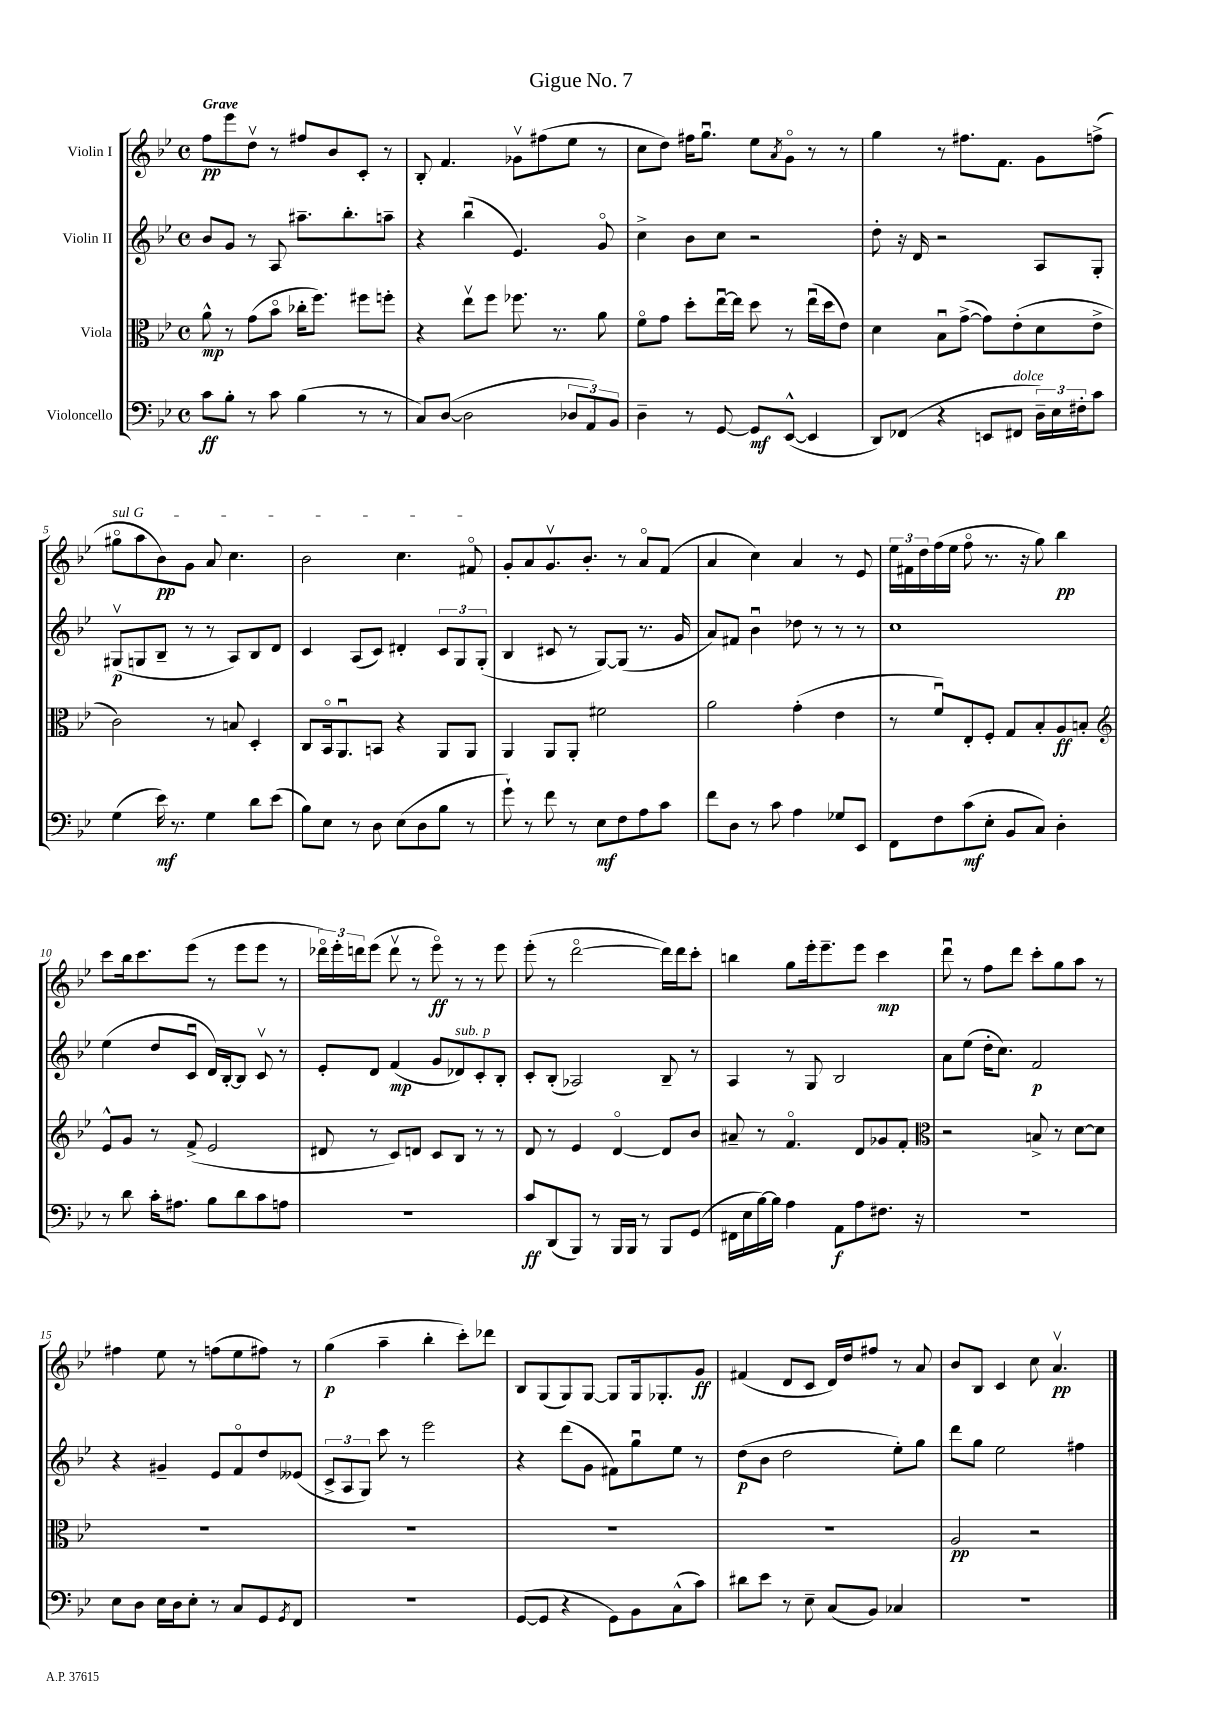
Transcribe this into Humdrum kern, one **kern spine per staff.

**kern	**dynam	**kern	**dynam	**kern	**dynam	**kern	**dynam
*part4	*part4	*part3	*part3	*part2	*part2	*part1	*part1
*staff4	*staff4	*staff3	*staff3	*staff2	*staff2	*staff1	*staff1
*I"Violoncello	*	*I"Viola	*	*I"Violin II	*	*I"Violin I	*
*clefF4	*	*clefC3	*	*clefG2	*	*clefG2	*
*k[b-e-]	*	*k[b-e-]	*	*k[b-e-]	*	*k[b-e-]	*
*M4/4	*	*M4/4	*	*M4/4	*	*M4/4	*
*met(c)	*	*met(c)	*	*met(c)	*	*met(c)	*
=1	=1	=1	=1	=1	=1	=1	=1
!	!	!	!	!	!	!LO:TX:a:B:t=Grave	!
8c\L	ff	8a^^\	mp	8b-/L	.	8ff\L	pp
8B-'\J	.	8r	.	8g/J	.	8eee-\	.
8r	.	(8g\L	.	8r	.	8ddv\J	.
8c\	.	8b-\J	.	8A/	.	8r	.
(4B-\	.	16cc-X'\KL	.	8.aa#X~\L	.	8ff#X/L	.
.	.	8.ff\J)	.	.	.	.	.
.	.	.	.	.	.	8b-/	.
.	.	.	.	8.bb-'\	.	.	.
8r	.	8ff#X\L	.	.	.	8c'/J	.
8r	.	8ffn'\J	.	8aan~\J	.	8r	.
=2	=2	=2	=2	=2	=2	=2	=2
8C/L)	.	4r	.	4r	.	8B-'/	.
([8D/J	.	.	.	.	.	4.f/	.
2D\]	.	8ee-v\L	.	(4bb-u\	.	.	.
.	.	8ff\J	.	.	.	.	.
.	.	8.ff-X\	.	4.e-/)	.	8g-Xv\L	.
.	.	.	.	.	.	(8ff#X\	.
.	.	8.r	.	.	.	.	.
12D-X/L	.	.	.	.	.	8ee-\J	.
12AA/)	.	.	.	.	.	.	.
.	.	8a\	.	8g/	.	8r	.
12BB-/J	.	.	.	.	.	.	.
=3	=3	=3	=3	=3	=3	=3	=3
4D~\	.	8f\L	.	4cc^\	.	8cc\L	.
.	.	8g\J	.	.	.	8dd\J)	.
8r	.	8dd'\L	.	8b-\L	.	16ff#X\KL	.
.	.	.	.	.	.	8.ggu\J	.
[8GG/	.	[16ee-u\L	.	8cc\J	.	.	.
.	.	16ee-\JJ]	.	.	.	.	.
8GG/L]	mf	8dd\	.	2r	.	8ee-\L	.
.	.	.	.	.	.	8qa/	.
([8EE-^^/J	.	8r	.	.	.	8g\J	.
4EE-/]	.	(16ee-u\LL	.	.	.	8r	.
.	.	16dd\J	.	.	.	.	.
.	.	8e-\J)	.	.	.	8r	.
=4	=4	=4	=4	=4	=4	=4	=4
8DD/L)	.	4d\	.	8dd'\	.	4gg\	.
(8FF-X/J	.	.	.	16r	.	.	.
.	.	.	.	16d/	.	.	.
4r	.	8B-u\L	.	2r	.	8r	.
.	.	([8g^\J	.	.	.	8.ff#X\L	.
8EEn/L	.	8g\L])	.	.	.	.	.
.	.	.	.	.	.	8.f\J	.
!LO:TX:a:i:t=dolce	!	!	!	!	!	!	!
8FF#X/J	.	(8e-'\	.	.	.	.	.
24D~\LL)	.	8d\	.	8A/L	.	8g\L	.
24E-\	.	.	.	.	.	.	.
24F#X'\J	.	.	.	.	.	.	.
8c\J	.	8e-^\J	.	8G'/J	.	(8ffn^\J	.
!!LO:LB:g=z
=5	=5	=5	=5	=5	=5	=5	=5
!	!	!	!	!	!	!LO:TX:a:i:t=sul G	!
(4G\	.	2c\)	.	(8G#Xv/L	p	8gg#X\L	.
.	.	.	.	8Gn/	.	8aa\	.
16e-\)	mf	.	.	8B-~/J	.	8b-\)	pp
8.r	.	.	.	.	.	.	.
.	.	.	.	8r	.	8g\J	.
4G\	.	8r	.	8r	.	8a/	.
.	.	8Bn/	.	8A/L)	.	4.cc\	.
8d\L	.	4D'/	.	8B-/	.	.	.
(8e-\J	.	.	.	8d/J	.	.	.
=6	=6	=6	=6	=6	=6	=6	=6
8B-\L)	.	8C/L	.	4c/	.	2b-\	.
8E-\J	.	16BB-/k	.	.	.	.	.
.	.	8.AAu/	.	.	.	.	.
8r	.	.	.	(8A/L	.	.	.
8D\	.	8BBn/J	.	8c/J)	.	.	.
(8E-\L	.	4r	.	4d#X'/	.	4.cc\	.
8D\	.	.	.	.	.	.	.
8B-\J	.	8AA/L	.	12c/L	.	.	.
.	.	.	.	12G/	.	.	.
8r	.	8AA/J	.	.	.	8f#X/	.
.	.	.	.	(12G'/J	.	.	.
=7	=7	=7	=7	=7	=7	=7	=7
8g`\)	.	4AA/	.	4B-/	.	8g'/L	.
8r	.	.	.	.	.	8a/	.
8f\	.	8AA/L	.	8c#X/	.	8.gv/	.
8r	.	8AA'/J	.	8r	.	.	.
.	.	.	.	.	.	8.b-'/J	.
8E-\L	mf	2f#X\	.	[8G/L)	.	.	.
8F\	.	.	.	(8G/J]	.	8r	.
8A\	.	.	.	8.r	.	8a/L	.
8c\J	.	.	.	.	.	(8f/J	.
.	.	.	.	16g/	.	.	.
=8	=8	=8	=8	=8	=8	=8	=8
8f\L	.	2a\	.	8a/L)	.	4a/	.
8D\J	.	.	.	8f#X/J	.	.	.
8r	.	.	.	4b-u\	.	4cc\)	.
8c\	.	.	.	.	.	.	.
4A\	.	(4g'\	.	8dd-X\	.	4a/	.
.	.	.	.	8r	.	.	.
8G-X/L	.	4e-\	.	8r	.	8r	.
8EE-/J	.	.	.	8r	.	8e-/	.
=9	=9	=9	=9	=9	=9	=9	=9
8FF\L	.	8r	.	1cc	.	24ee-\LL	.
.	.	.	.	.	.	24f#X\	.
.	.	.	.	.	.	24dd\	.
8F\	.	8fu/L)	.	.	.	(16ff\	.
.	.	.	.	.	.	16ee-\JJ	.
(8c\	mf	8E-'/	.	.	.	8ff\	.
8E-'\J	.	8F'/J	.	.	.	8.r	.
8BB-/L	.	8G/L	.	.	.	.	.
.	.	.	.	.	.	16r	.
8C/J)	.	8B-'/	.	.	.	8gg\)	.
4D'\	.	8A/	ff	.	.	4bb-\	pp
.	.	8Bn'/J	.	.	.	.	.
!!LO:LB:g=z
=10	=10	=10	=10	=10	=10	=10	=10
*	*	*clefG2	*	*	*	*	*
8r	.	8e-^^/L	.	(4ee-\	.	8ccc\L	.
8d\	.	8g/J	.	.	.	16bb-\k	.
.	.	.	.	.	.	8.ccc\	.
16c'\KL	.	8r	.	8dd/L	.	.	.
8.A#X\J	.	.	.	.	.	.	.
.	.	(8f^/	.	8cu/J	.	(8eee-\J	.
8B-\L	.	2e-/	.	16d/LL)	.	8r	.
.	.	.	.	[16B-'/J	.	.	.
8d\	.	.	.	8B-/J]	.	8eee-\L	.
8c\	.	.	.	8cv/	.	8eee-\J	.
8An\J	.	.	.	8r	.	8r	.
=11	=11	=11	=11	=11	=11	=11	=11
1r	.	8d#X/	.	8e-'/L	.	24ddd-X\LL)	.
.	.	.	.	.	.	24eee-'\	.
.	.	.	.	.	.	24dddn\J	.
.	.	8r	.	8d/J	.	(8eee-\J	.
.	.	8c/L)	.	(4f/	mp	8dddv\	.
.	.	8dn/J	.	.	.	8r	.
.	.	8c/L	.	8g/L	.	8eee-\)	ff
!	!	!	!	!LO:TX:a:i:t=sub. p	!	!	!
.	.	8B-/J	.	8d-X/)	.	8r	.
.	.	8r	.	8c'/	.	8r	.
.	.	8r	.	8B-'/J	.	8eee-\	.
=12	=12	=12	=12	=12	=12	=12	=12
8c/L	ff	8d/	.	8c'/L	.	(8eee-'\	.
(8DD/	.	8r	.	(8B-'/J	.	8r	.
8BBB-/J)	.	4e-/	.	2A-X/)	.	[2ddd\	.
8r	.	.	.	.	.	.	.
16BBB-/LL	.	[4d/	.	.	.	.	.
16BBB-/JJ	.	.	.	.	.	.	.
8r	.	.	.	.	.	.	.
8BBB-/L	.	8d/L]	.	8B-~/	.	16ddd\LL])	.
.	.	.	.	.	.	16ddd\J	.
(8GG/J	.	8b-/J	.	8r	.	8ccc'\J	.
=13	=13	=13	=13	=13	=13	=13	=13
16FF#X\LL	.	8a#X~/	.	4A/	.	4bbn\	.
16E-\	.	.	.	.	.	.	.
[16B-\)	.	8r	.	.	.	.	.
16B-\JJ]	.	.	.	.	.	.	.
4A\	.	4.f/	.	8r	.	8gg\L	.
.	.	.	.	8G/	.	16eee-'\k	.
.	.	.	.	.	.	8.eee-~\	.
8AA\L	f	.	.	2B-/	.	.	.
8A\	.	8d/L	.	.	.	8eee-\J	.
8.F#X\J	.	8g-X/	.	.	.	4ccc\	mp
.	.	8f'/J	.	.	.	.	.
16r	.	.	.	.	.	.	.
=14	=14	=14	=14	=14	=14	=14	=14
*	*	*clefC3	*	*	*	*	*
1r	.	2r	.	8a\L	.	8dddu\	.
.	.	.	.	(8ee-\J	.	8r	.
.	.	.	.	16dd'\KL	.	8ff\L	.
.	.	.	.	8.cc\J)	.	.	.
.	.	.	.	.	.	8ddd\J	.
.	.	8Bn^/	.	2f/	p	8ccc'\L	.
.	.	8r	.	.	.	8gg\	.
.	.	[8d\L	.	.	.	8aa\J	.
.	.	8d\J]	.	.	.	8r	.
!!LO:LB:g=z
=15	=15	=15	=15	=15	=15	=15	=15
8E-\L	.	1r	.	4r	.	4ff#X\	.
8D\J	.	.	.	.	.	.	.
16E-\LL	.	.	.	4g#X~/	.	8ee-\	.
16D\J	.	.	.	.	.	.	.
8E-'\J	.	.	.	.	.	8r	.
8r	.	.	.	8e-/L	.	(8ffn\L	.
8C/L	.	.	.	8f/	.	8ee-\	.
8GG/	.	.	.	8dd/	.	8ff#X\J)	.
8qGG/	.	.	.	.	.	.	.
8FF/J	.	.	.	(8e--X/J	.	8r	.
=16	=16	=16	=16	=16	=16	=16	=16
1r	.	1r	.	12c^/L	.	(4gg\	p
.	.	.	.	12A/	.	.	.
.	.	.	.	12G/J)	.	.	.
.	.	.	.	8ccc\	.	4aa~\	.
.	.	.	.	8r	.	.	.
.	.	.	.	2eee-\	.	4bb-'\	.
.	.	.	.	.	.	8ccc'\L)	.
.	.	.	.	.	.	8ddd-X\J	.
=17	=17	=17	=17	=17	=17	=17	=17
([8GG/L	.	1r	.	4r	.	8B-/L	.
8GG/J]	.	.	.	.	.	(8G/	.
4r	.	.	.	(8ddd\L	.	8G/)	.
.	.	.	.	8g\J	.	[8G/J	.
8GG\L)	.	.	.	8f#X\L)	.	8G/L]	.
8BB-\	.	.	.	8ggu\	.	16G/k	.
.	.	.	.	.	.	8.G-X'/	.
(8C^^\	.	.	.	8ee-\J	.	.	.
8c\J)	.	.	.	8r	.	8g/J	ff
=18	=18	=18	=18	=18	=18	=18	=18
8d#X\L	.	1r	.	(8dd\L	p	(4f#X/	.
8e-\J	.	.	.	8b-\J	.	.	.
8r	.	.	.	2dd\	.	8d/L	.
8E-~\	.	.	.	.	.	8c/J	.
(8C/L	.	.	.	.	.	16d/LL)	.
.	.	.	.	.	.	16dd/J	.
8BB-/J)	.	.	.	.	.	8ff#X/J	.
4C-X/	.	.	.	8ee-'\L)	.	8r	.
.	.	.	.	8gg\J	.	8a/	.
=19	=19	=19	=19	=19	=19	=19	=19
1r	.	2A/	pp	8ddd\L	.	8b-/L	.
.	.	.	.	8gg\J	.	8B-/J	.
.	.	.	.	2ee-\	.	4c/	.
.	.	2r	.	.	.	8cc\	.
.	.	.	.	.	.	4.av/	pp
.	.	.	.	4ff#X\	.	.	.
==	==	==	==	==	==	==	==
*-	*-	*-	*-	*-	*-	*-	*-
